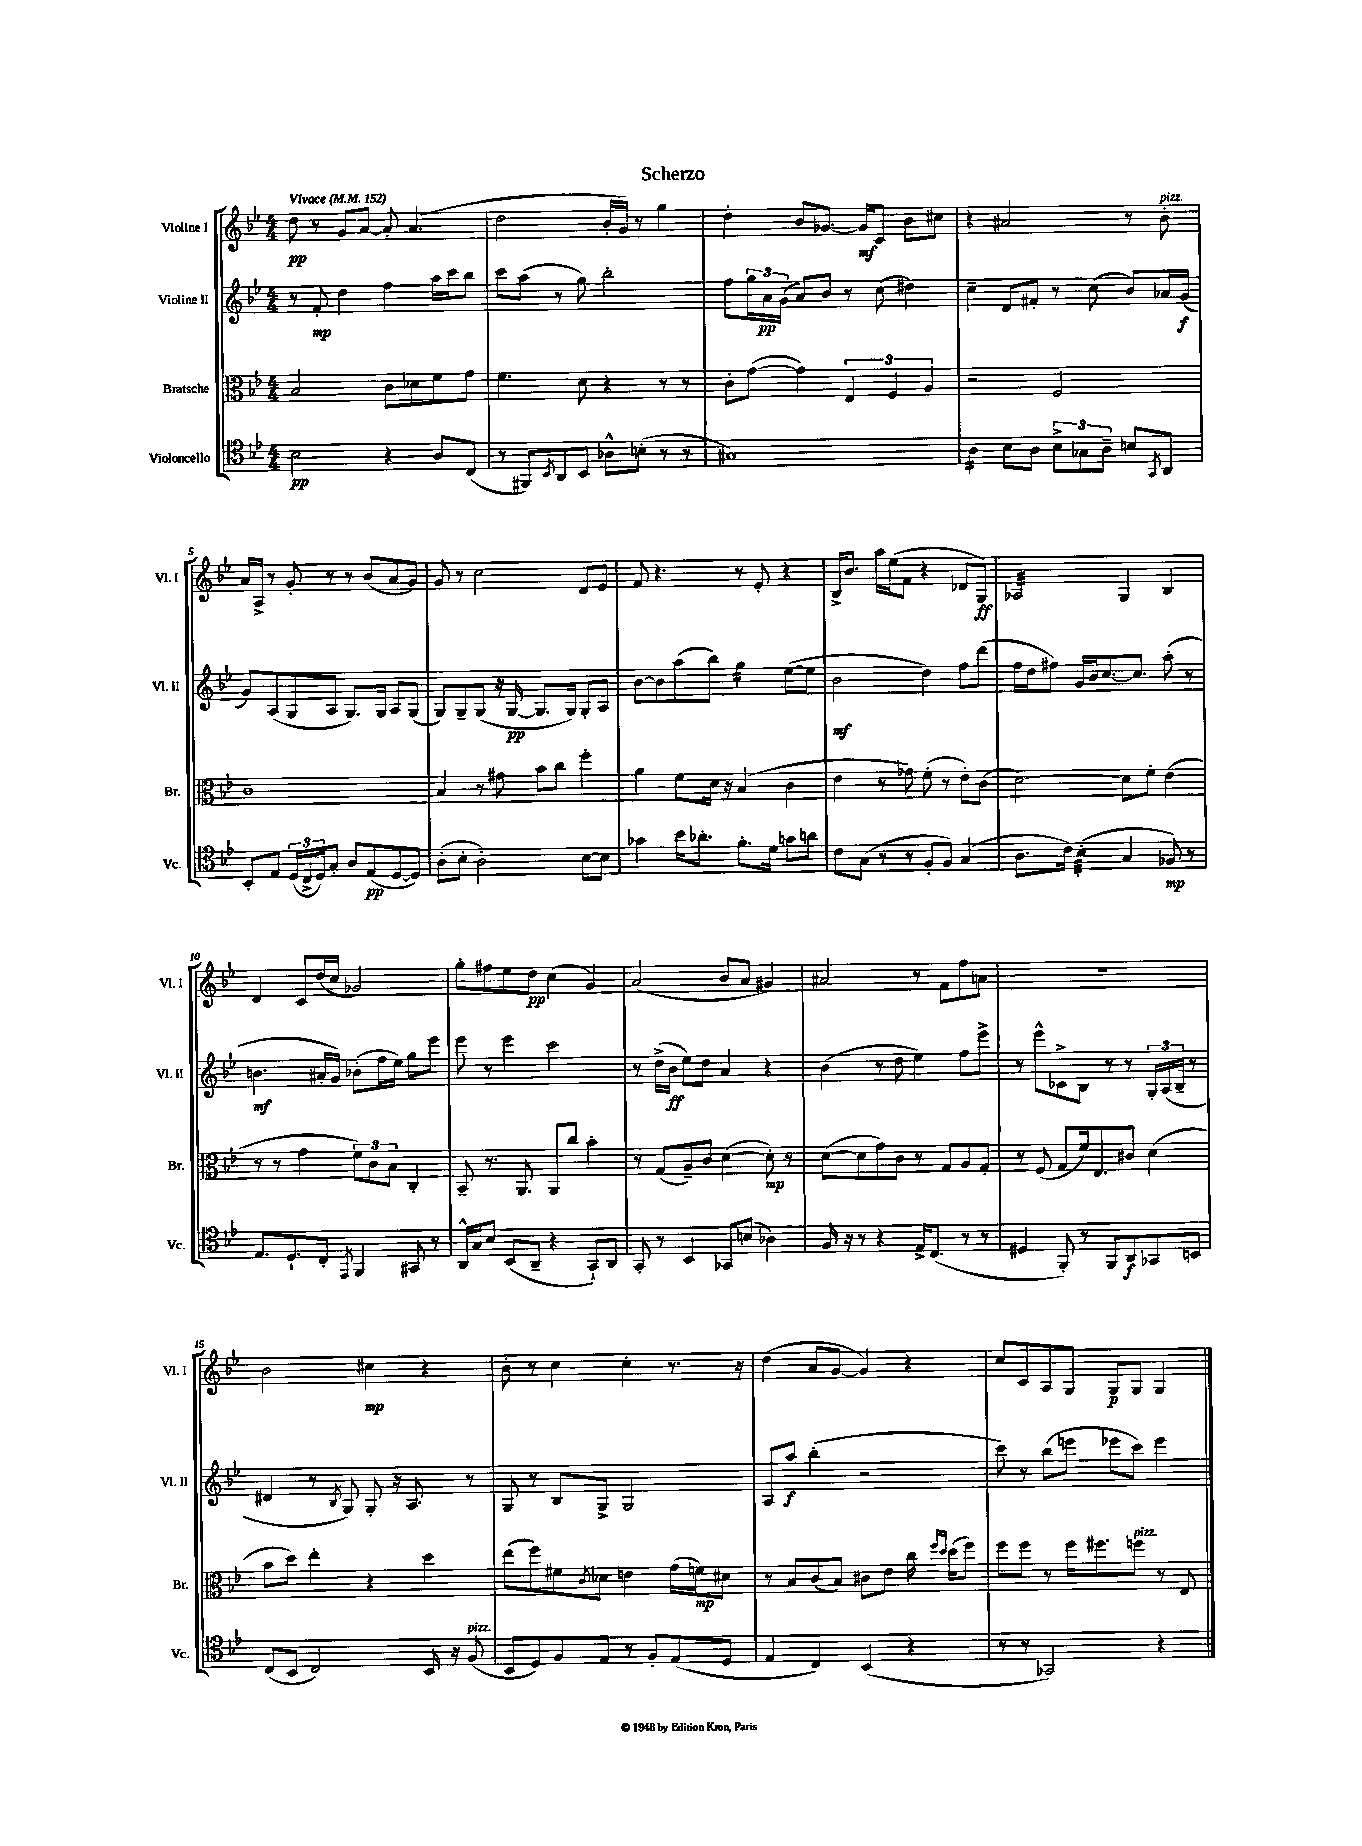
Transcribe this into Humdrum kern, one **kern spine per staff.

**kern	**kern	**kern	**kern
*staff4	*staff3	*staff2	*staff1
*clefC4	*clefC3	*clefG2	*clefG2
*k[b-e-]	*k[b-e-]	*k[b-e-]	*k[b-e-]
*M4/4	*M4/4	*M4/4	*M4/4
*MM152	*MM152	*MM152	*MM152
2B-\	2B-/	8r	8dd\
.	.	8f'/	8r
.	.	4dd\	8g/L
.	.	.	[8a/J
4r	8c\L	4ff\	8a'/]
.	8d-\	.	(4.a/
8A/L	8f\	16aa\LL	.
.	.	16ccc\J	.
(8C/J	8g\J	8bb-\J	.
=	=	=	=
8r	4.f\	8ccc\L	2dd\
8FF#/L)	.	(8aa\J	.
8qBB-/	.	.	.
8AA/	.	8r	.
8BB-/J	8d\	8gg\)	.
8A-^^\L	4r	2bb-'\	16b-'/LL
.	.	.	16g/JJ)
(8B'\J	.	.	8r
8r	8r	.	4gg\
8r	8r	.	.
=	=	=	=
1G#)	8c'\L	8ff\L	4dd'\
.	([8g\J	24gg\L	.
.	.	24a\	.
.	.	(24g\JJ	.
.	4g\])	8a/L)	8b-/L
.	.	8b-/J	[8.g-/J
.	6E-/	8r	.
.	.	.	16g-/]LK
.	.	(8cc\	8c/J
.	6F/	.	.
.	.	4dd#\)	8b-\L
.	6A/	.	.
.	.	.	8cc#\J
=	=	=	=
4A\	2r	4cc~\	4r
8B-\L	.	8d/L	2a#/
8A\J	.	8f#'/J	.
12B-^\L	2F/	8r	.
12G-\	.	.	.
.	.	(8cc\	.
12A~\J	.	.	.
8B/L	.	8b-/L)	8r
8qGG/	.	.	.
8AA/J	.	16a-/L	8b-'\
.	.	(16g/JJ	.
=	=	=	=
8BB-'/L	1c	8g/L)	16a/LL
.	.	.	16A^/JJ
8E-/J	.	(8A/	8r
(24D/LL	.	8G/	8g'/
24C^/	.	.	.
24D/J)	.	.	.
8G'/J	.	8A/J	8r
8A/L	.	8.G/L)	8r
(8E-/	.	.	(8b-/L
.	.	16G/Jk	.
[8D/	.	8A/L	8a/
8D/]J)	.	(8G/J	8g/J)
=	=	=	=
(8A'\L	4B-/	8G/L)	8g/
8B-'\J	.	8G~/	8r
2A'\)	8r	(8G/J	2cc\
.	8g#\	16r	.
.	.	[16G/	.
.	8b-\L	8.G/]L	.
.	8cc\J	.	.
.	.	16G/Jk)	.
[8B-\L	4ff'\	8G'/L	8d/L
8B-\]J	.	8A/J	8e-/J
=	=	=	=
4g-\	4a\	[8b-\L	8f/
.	.	8b-\]	4.r
16b-\LK	8f\L	(8aa\	.
8.a-'\J	.	.	.
.	16d\Jk	8bb-\J)	.
.	16r	.	.
8.f'\L	(4B-/	4gg\	8r
.	.	.	8e-'/
16d\Jk	.	.	.
8g\L	4c\	([8ee-\L	4r
8a\J	.	8ee-\]J	.
=	=	=	=
8c\L	4e-\	2b-\	16B-^/LK
.	.	.	8.b-/J
(8G\J	.	.	.
8r	8r	.	16aa\LL
.	.	.	(16ee-\J
8r	8g-\)	.	8f\J
8F'/L	(8f'\	4dd\)	4r
8F/J)	8r	.	.
(4G/	8e-'\L)	8ff\L	8d-/L
.	(8c\J	(8ddd\J	8G/J)
=	=	=	=
8.A\L	[2d\)	16ff\LL	2A-/
.	.	16dd\J	.
.	.	8ff#\J)	.
16c\Jk)	.	.	.
(4B-'\	.	16g/LL	.
.	.	16b-/J	.
.	.	[8.cc/	.
4G/	8d\]L	.	4G/
.	.	8.cc/]J	.
.	8f'\J	.	.
8F-/)	(4e-\	(8aa'\	4B-/
8r	.	8r	.
=	=	=	=
8.E-/L	8r	4.b\	4d/
.	8r	.	.
8.D`/	.	.	.
.	4g\	.	8c/L
8C'/J	.	16a#'/LL	(16dd/L
.	.	16g/JJ)	16cc/JJ
8qEE-/	.	.	.
4FF/	12f\L)	(8b-'\L	2g-/)
.	12c\	.	.
.	.	16ff\L	.
.	12B-\J	.	.
.	.	16ee-\JJ)	.
8GG#/	4C'/	8gg\L	.
8r	.	8eee-\J	.
=	=	=	=
16AA^^/LL	8BB-~/	8eee-\	8gg'\L
16G/J	.	.	.
8B-/J	8.r	8r	8ff#\
(8BB-/L	.	4eee-\	8ee-\
.	8.AA/	.	.
8AA~/J	.	.	8dd\J
4r	8AA/L	2ccc\	(4cc\
.	8cc/J	.	.
8GG`/L)	4b-'\	.	4g/)
8AA/J	.	.	.
=	=	=	=
8GG'/	8r	8r	(2a/
8r	(8G/L	(16dd^\LL	.
.	.	16b-\JJ	.
4BB-/	8A~/)	8ee-\L)	.
.	8c/J	8dd\J	.
8GG-/L	([4d\	4a/	8b-/L
(8B/J	.	.	8a/J
4A-\)	8d'\])	4r	4g#/)
.	8r	.	.
=	=	=	=
16F/	([8d\L	(4b-\	2a#/
16r	.	.	.
8r	8d\]	.	.
4r	8g\)	8r	.
.	8c\J	8dd\	.
16E-^/LK	8r	4ee-\)	8r
(8.C/J	.	.	.
.	8G/L	.	8f\L
8r	8A/	8ff\L	8ff\
8r	8G'/J	8eee-^\J	8a\J
=	=	=	=
4D#/	8r	8r	1r
.	(8F/	8eee-^^\L	.
8FF'/)	8G/L	8c-^\	.
8r	16f/k)	8B-\J	.
.	8.E-/	.	.
8FF/L	.	8r	.
8AA/	8c#/J	8r	.
8GG-/	(4d\	24G'/LL	.
.	.	(24A/	.
.	.	24B-~/JJ	.
8BB/J	.	8r	.
=	=	=	=
(8C/L	8b-\L	4d#/	2b-\
8BB-/J	8dd\J)	.	.
2C/)	4ee-'\	8r	.
.	.	8qB-/	.
.	.	8G/)	.
.	4r	8G'/	4cc#\
.	.	16r	.
.	.	8.A/	.
16BB-/	4dd\	.	4r
16r	.	.	.
(8F/	.	8r	.
=	=	=	=
8BB-/L	(8ee-\L	8G/	8b-'\
8D/)	8ff\)	8r	8r
8F/	8f#\	8B-/L	4cc\
.	8qc/	.	.
8E-/J	8d-\J	8G^/J	.
8r	4e\	2G/	4cc'\
8F'/L	.	.	.
(8E-/	(16g\LL	.	8.r
.	16f\J)	.	.
8D/J	8d#\J	.	.
.	.	.	16r
=	=	=	=
4E-/	8r	8A/L	(4dd\
.	8B-/L	8aa/J	.
4C/)	(8c/	(4bb-'\	8a/L
.	8B-/J)	.	[8g/J
(4BB-/	8c#\L	2r	4g/])
.	8e-\J	.	.
4r	16cc\	.	4r
.	16qqff/LL	.	.
.	16qqdd/JJ	.	.
.	(16dd\LK	.	.
.	8ff\J)	.	.
=	=	=	=
8r	8ff\L	8ccc\)	8cc/L
8r	8ff\J	8r	8c/
2GG-/)	8r	(8bb-\L	8A/
.	16ff\LK	8eee\J	8G/J
.	8.ff#\	.	.
.	.	8eee-\L	8G/L
.	8ff\J	8ccc\J)	8G/J
4r	8r	4eee-\	4G/
.	8E-/	.	.
==	==	==	==
*-	*-	*-	*-
